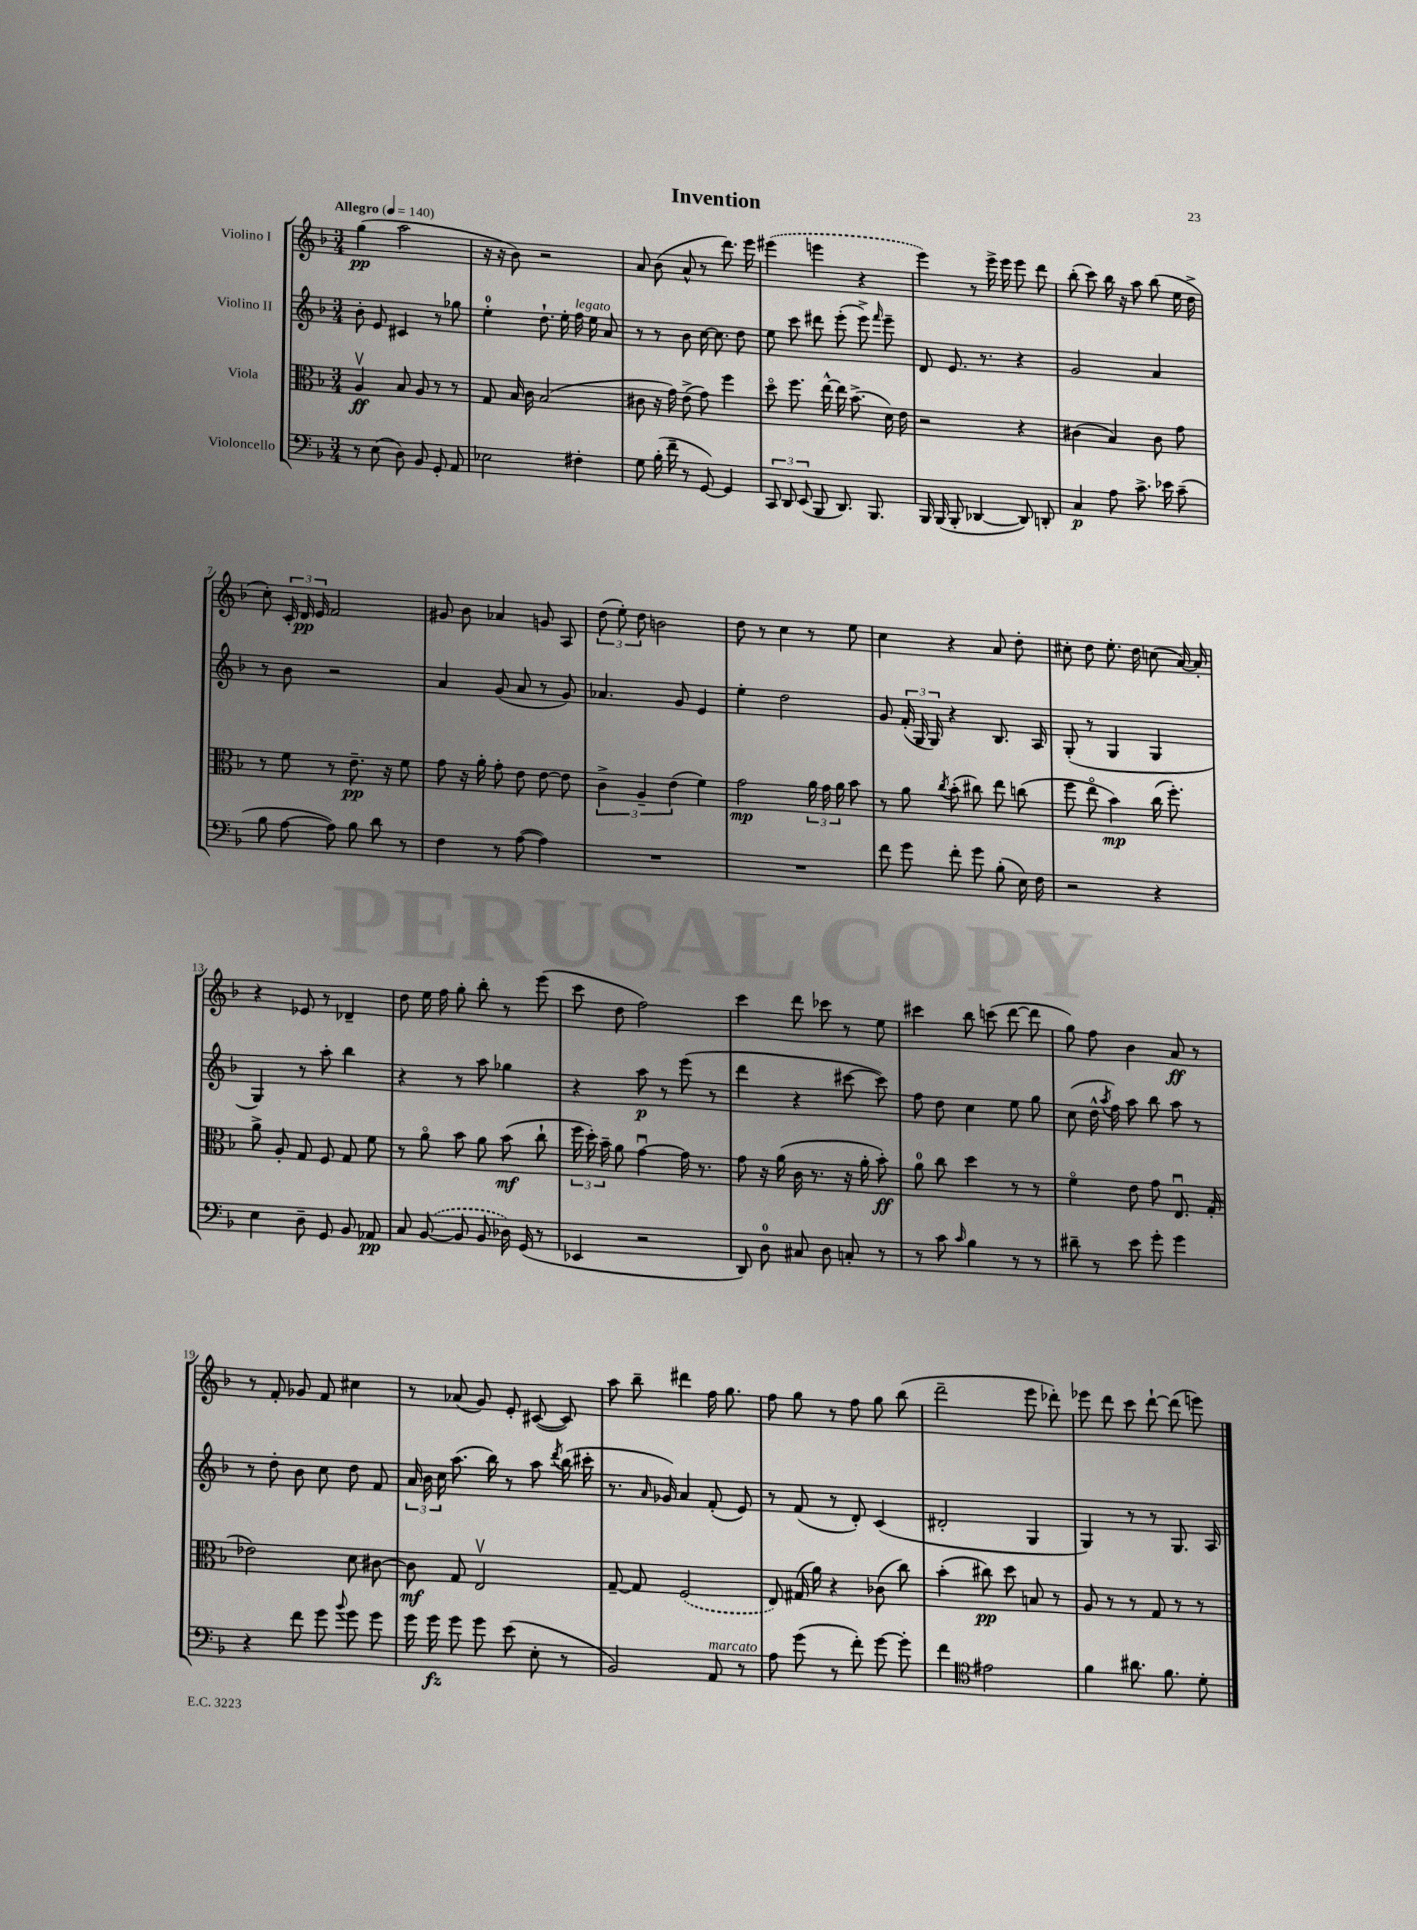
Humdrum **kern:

**kern	**kern	**kern	**kern
*staff4	*staff3	*staff2	*staff1
*clefF4	*clefC3	*clefG2	*clefG2
*k[b-]	*k[b-]	*k[b-]	*k[b-]
*M3/4	*M3/4	*M3/4	*M3/4
*MM140	*MM140	*MM140	*MM140
8r	4Av	8b-'	(4gg
(8E	.	8e	.
8D)	8B-	4c#	2aa
8BB-	8A	.	.
8GG'	8r	8r	.
8AA	8r	8gg-	.
=	=	=	=
2E-	8G	4ee'	16r
.	.	.	16r
.	16B-	.	8b-)
.	16c	.	.
.	(2B-	8.dd`	2r
.	.	16ee'	.
4F#'	.	16ff	.
.	.	16ee	.
.	.	8a	.
=	=	=	=
8G	8c#	8r	8a
(16B-'	16r	8r	(8b-
16f~	16g)	.	.
8r	(8e^	8b-	8a^^
[8GG)	8g)	[16cc	8r
.	.	8.cc]	.
4GG]	4ff	.	8.ddd)
.	.	8dd	.
.	.	.	16eee
=	=	=	=
12CC	8ddo	8ee	(4eee#
12DD	.	.	.
.	8.ff	8ccc	.
(12EE	.	.	.
8BBB-	.	8ddd#	4eee
.	[16ee^^	.	.
8.DD)	16ee]	(8eee'	.
.	(8.b-^	.	.
.	.	8eee^)	4r
8.BBB-	.	.	.
.	.	16qqfff	.
.	16d)	8eee~	.
.	16e	.	.
=	=	=	=
16BBB-	2r	8d	4eee)
(16BBB-	.	.	.
8BBB-'	.	8.e	.
[4DD-	.	.	8r
.	.	8.r	.
.	.	.	16eee^
.	.	.	16eee
8DD-])	4r	4r	8eee
8DD'	.	.	8ddd
=	=	=	=
4C	(4c#	2g	(8bb-'
.	.	.	8ccc)
8A	4B-)	.	16bb-
.	.	.	16r
8.c^	.	.	8aa
.	8c#	4a	(8bb-
16e-	.	.	.
(8c~	8g	.	16ee
.	.	.	16dd^
=	=	=	=
8B-	8r	8r	8cc')
[8A	8f	8b-	24c'
.	.	.	24d
.	.	.	24e
8A])	8r	2r	2f
8B-	8.e~	.	.
8d	.	.	.
.	16r	.	.
8r	8f	.	.
=	=	=	=
4F	8g	4a	8g#
.	16r	.	8b-
.	16a'	.	.
8r	8g'	(8g	4a-
([8A	8e	8a	.
4A])	[8e	8r	8g
.	8e]	8g)	8A
=	=	=	=
2.r	6c^	4.a-	(12dd
.	.	.	12ee')
.	6A~	.	12dd
.	.	.	2b
.	(6e	.	.
.	.	8g	.
.	4f)	4e	.
=	=	=	=
2.r	2g	4ee'	8dd
.	.	.	8r
.	.	2dd	4cc
.	24a	.	8r
.	24g	.	.
.	24a	.	.
.	8b-	.	8ee
=	=	=	=
8f	8r	8g	4cc
8g	8a	(24f'	.
.	.	24G	.
.	.	24G)	.
.	8qcc	.	.
8f'	(8b-'	4r	4r
8g	8cc#)	.	.
(8B-'	8ee	8.B-	8a
16E)	(8cc	.	8dd'
16F	.	16A	.
=	=	=	=
2r	8ff	(8G'	8cc#'
.	8eeo	8r	8dd
.	4b-)	4G	8.ee'
.	.	.	16dd
4r	(16cc	4G	(8cc
.	8.ff')	.	.
.	.	.	[16a)
.	.	.	16a']
=	=	=	=
4E	8a^	4G)	4r
.	8A'	.	.
8D~	8G	8r	8e-
8GG	8F	8aa'	8r
8BB-	8G	4bb-	4d-~
8AA-	8f	.	.
=	=	=	=
8C	8r	4r	8dd
([8BB-	8ao	.	16ee
.	.	.	16ff
8BB-]	8b-	8r	8gg'
8BB-	8a	8aa	8bb-'
16D-)	(8b-	4gg-	8r
(16GG	.	.	.
8r	8cc`	.	(8eee
=	=	=	=
4EE-	24ff	4r	8ccc
.	24dd')	.	.
.	24b-~	.	.
.	8a	.	8dd
2r	[4gu	8aa	2ff)
.	.	8r	.
.	16g]	(8eee	.
.	8.r	.	.
.	.	8r	.
=	=	=	=
8DD)	8g	4ddd	4ccc
8D	16r	.	.
.	(16a	.	.
8C#	16c	4r	8ddd
.	8.r	.	.
8D	.	.	8ccc-
8C'	16r	[8ccc#	8r
.	16a'	.	.
8r	8b-')	8ccc#])	8ee
=	=	=	=
8r	8a	8ff	4ccc#
8c	8cc	8dd	.
16qqc	.	.	.
4B-	4dd	4cc	8bb-
.	.	.	(8ccc
8r	8r	8ee	[8ddd
8r	8r	8gg	8ddd]
=	=	=	=
8d#~	4fo	(8cc	8gg)
8r	.	16dd^^	8ff
.	.	8qaa	.
.	.	16ff)	.
8e	8e	8aa	4b-
8g'	8g	8bb-	.
4g	8.Eu	8aa	8a
.	.	8r	8r
.	(16G'	.	.
=	=	=	=
4r	2e-)	8r	8r
.	.	8dd'	8f'
8f	.	8b-	8g-
8g	.	8cc	8f
8qqb-	.	.	.
8g	8d	8dd	4cc#
8g	[8c#	8f	.
=	=	=	=
16g	8c#]	24a	8r
.	.	24b-	.
16g	.	.	.
.	.	24cc	.
8g	8G	(8.aa	(8a-
8g	2Ev	.	8g)
.	.	16bb-)	.
(8e	.	8r	8e'
8E'	.	8aa	([8c#
.	.	8qddd	.
8r	.	(16bb-	8c#])
.	.	16ccc#'	.
=	=	=	=
2BB-)	[8G~	8.r	8aa
.	8G]	.	8bb-~
.	.	16qqa	.
.	.	16g-)	.
.	(2F	4a	4ddd#
8AA	.	(8f'	16ff
.	.	.	8.gg
8r	.	8e)	.
=	=	=	=
8A	8E)	8r	8ff
(8g	(16G#	(8f	8gg
.	16a)	.	.
8r	4r	8r	8r
8f')	.	8d')	8ff
[8g	(8c-	(4c	8gg
8g']	8cc)	.	(8bb-
=	=	=	=
4f	(4b-'	2d#'	2ddd~
*clefC4	*	*	*
2e#	8cc#)	.	.
.	8dd	.	.
.	8B	4G	8eee
.	8r	.	8ddd-')
=	=	=	=
4f	8A	4G)	8eee-
.	8r	.	8ddd
8.a#	8r	8r	8ccc
.	8G	8r	[8ddd`
8.f	.	.	.
.	8r	8.G	(8ddd]
8d'	8r	.	8eee)
.	.	16A	.
==	==	==	==
*-	*-	*-	*-
